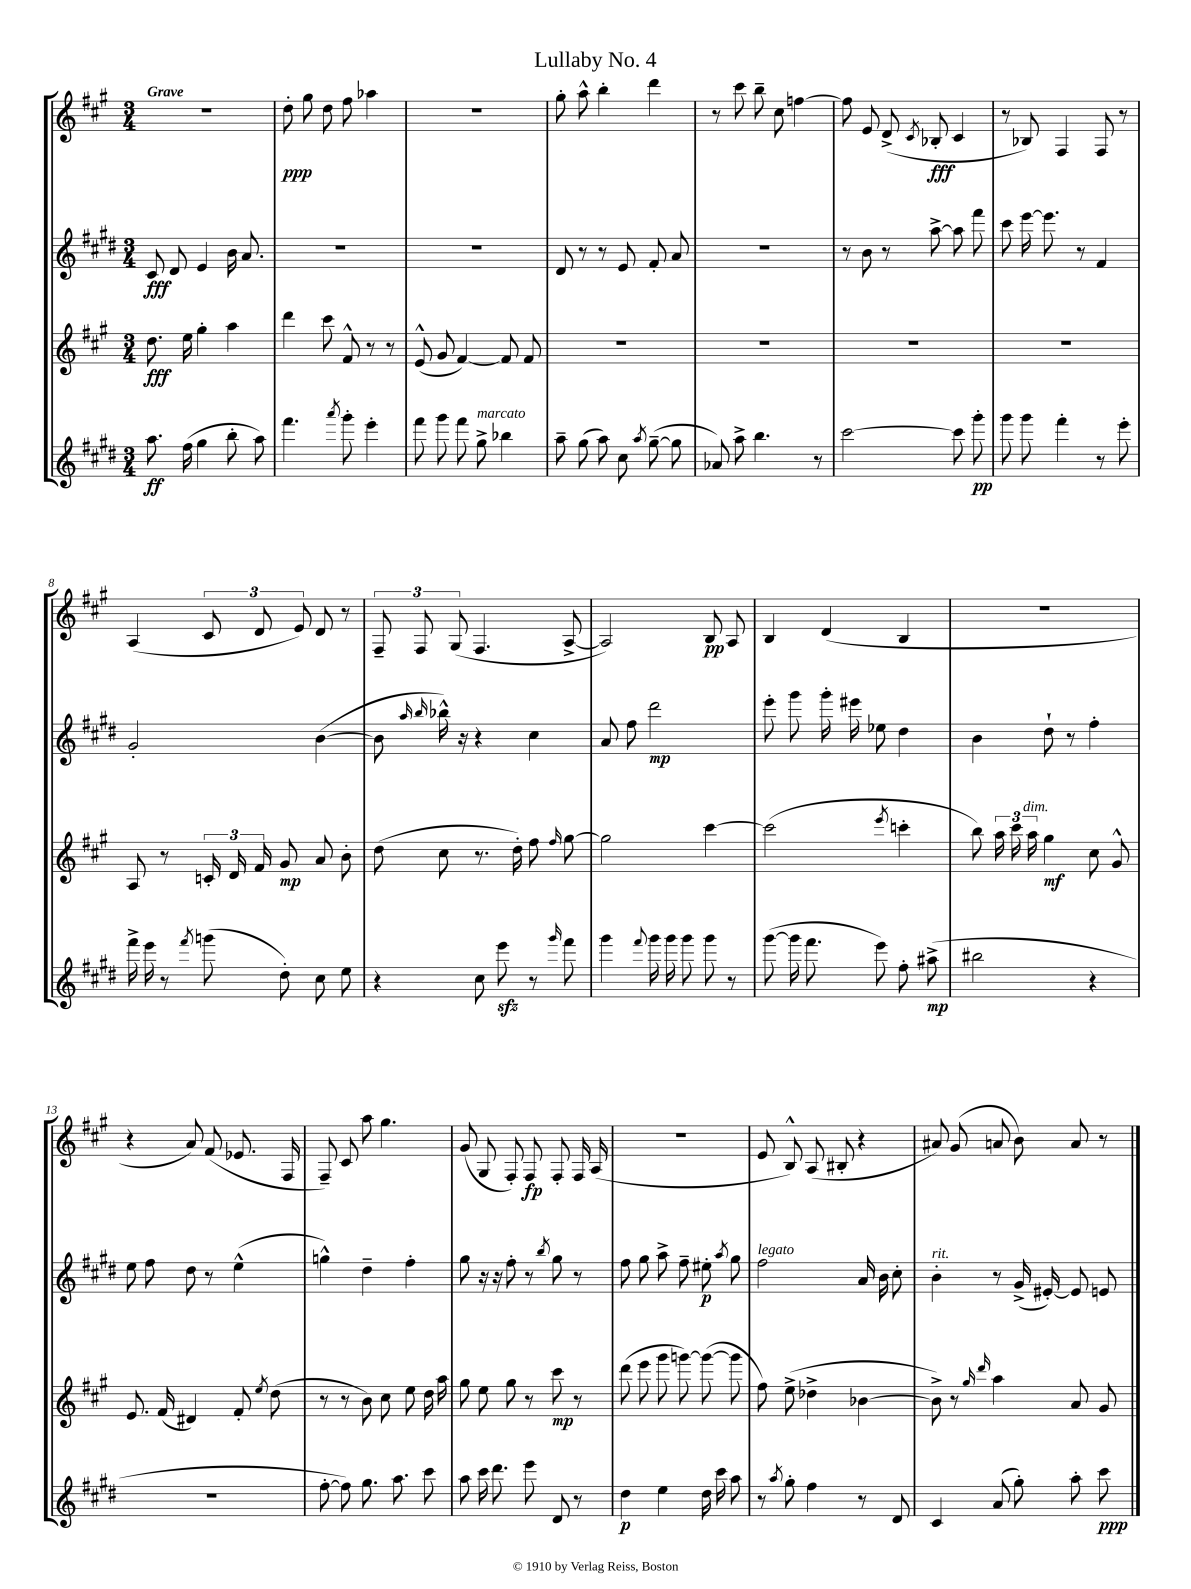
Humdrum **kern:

**kern	**kern	**kern	**kern
*staff4	*staff3	*staff2	*staff1
*clefG2	*clefG2	*clefG2	*clefG2
*k[f#c#g#d#]	*k[f#c#g#]	*k[f#c#g#d#]	*k[f#c#g#]
*M3/4	*M3/4	*M3/4	*M3/4
8.aa	8.dd	8c#	2.r
.	.	8d#	.
(16ff#	16ee	.	.
4gg#	4gg#'	4e	.
8bb'	4aa	16b	.
.	.	8.a	.
8aa)	.	.	.
=	=	=	=
4.fff#	4ddd	2.r	8dd'
.	.	.	8gg#
.	8ccc#	.	8dd
8qaaa	.	.	.
8ggg#'	8f#^^	.	8ff#
4eee'	8r	.	4aa-
.	8r	.	.
=	=	=	=
8fff#	(8e^^	2.r	2.r
8ggg#	8g#	.	.
8fff#	[4f#)	.	.
8gg#^	.	.	.
4bb-	8f#]	.	.
.	8f#	.	.
=	=	=	=
8aa~	2.r	8d#	8gg#'
(8gg#	.	8r	8aa^^
8aa)	.	8r	4bb'
8cc#	.	8e	.
8qaa	.	.	.
([8gg#~	.	8f#'	4ddd
8gg#]	.	8a	.
=	=	=	=
8a-)	2.r	2.r	8r
8aa^	.	.	8ccc#
4.bb	.	.	8bb~
.	.	.	8cc#
.	.	.	[4ff
8r	.	.	.
=	=	=	=
[2ccc#	2.r	8r	8ff]
.	.	8b	8e
.	.	8r	(8d^
.	.	.	8qc#
.	.	[8aa^	8B-'
8ccc#]	.	8aa]	4c#
8ggg#'	.	8fff#	.
=	=	=	=
8ggg#	2.r	8ccc#	8r
8ggg#	.	[16eee	8B-)
.	.	8.eee]	.
4fff#'	.	.	4F#
.	.	8r	.
8r	.	4f#	8F#
8eee'	.	.	8r
=	=	=	=
16fff#^	8A	2g#'	(4A
16eee	.	.	.
8r	8r	.	.
8qfff#	.	.	.
(8ggg	24c'	.	12c#
.	24d	.	.
.	24f#	.	12d
8dd#')	8g#	.	.
.	.	.	12e)
8cc#	8a	([4b	8d
8ee	8b'	.	8r
=	=	=	=
4r	(8dd	8b]	12F#~
.	.	.	12F#
.	.	16qqaa	.
.	.	16qqbb	.
.	8cc#	16bb-^^)	.
.	.	.	(12G#
.	.	16r	.
8cc#	8.r	4r	4.F#
8eee	.	.	.
.	16dd')	.	.
8r	8ff#	4cc#	.
16qqggg#	16qqff#	.	.
8fff#	[8gg#	.	[8A^
=	=	=	=
4ggg#	2gg#]	8a	2A])
.	.	8ff#	.
8qqfff#	.	.	.
16ggg#	.	2ddd#	.
16ggg#	.	.	.
8ggg#	.	.	.
8ggg#	[4ccc#	.	8B
8r	.	.	8A
=	=	=	=
([8ggg#	(2ccc#]	8eee'	4B
16ggg#]	.	8ggg#	.
8.fff#	.	.	.
.	.	16ggg#'	(4d
.	.	16eee#	.
8eee)	.	8ee-	.
.	8qeee	.	.
8ff#'	4ccc'	4dd#	4B
(8aa#^	.	.	.
=	=	=	=
2bb#	8bb)	4b	2.r
.	24aa	.	.
.	24ccc#	.	.
.	24aa	.	.
.	4gg#	8dd#`	.
.	.	8r	.
4r	8cc#	4ff#'	.
.	8g#^^	.	.
=	=	=	=
2.r	8.e	8ee	4r
.	.	8ff#	.
.	(16f#	.	.
.	4d#)	8dd#	8a)
.	.	8r	(8f#
.	8f#'	(4ee^^	8.e-
.	8qee	.	.
.	(8dd	.	.
.	.	.	16F#
=	=	=	=
[8ff#'	8r	4gg^^)	8F#~)
8ff#])	8r	.	8c#
8.gg#	8b)	4dd#~	8aa
.	8cc#	.	4.gg#
8.aa	.	.	.
.	8ee	4ff#'	.
8ccc#	16dd	.	.
.	16aa	.	.
=	=	=	=
8aa	8gg#	8gg#	(8g#
16ccc#	8ee	16r	8G#
8.ddd#	.	16r	.
.	8gg#	8ff#'	8F#')
8eee	8r	8r	8F#
.	.	8qbb	.
8d#	8ccc#	8gg#	8F#'
8r	8r	8r	16F#
.	.	.	(16A
=	=	=	=
4dd#	(8ddd	8ff#	2.r
.	8eee	8gg#	.
4ee	8ggg#	8aa^	.
.	[8ggg)	8ff#~	.
16dd#	(8ggg_	8ee#'	.
16ccc#	.	.	.
.	.	8qaa	.
8aa	8ggg]	8gg#	.
=	=	=	=
8r	8ff#)	2ff#	8e
8qaa	.	.	.
8gg#'	(8ee^	.	8B^^)
4ff#	4dd-^	.	(8A
.	.	.	8B#'
8r	[4b-	16a	4r
.	.	16b	.
8d#	.	8cc#'	.
=	=	=	=
4c#	8b-^])	4b'	8a#)
.	8r	.	(8g#
.	16qqgg#	.	.
.	16qqddd	.	.
(8a	4aa	8r	8a
8gg#')	.	(16g#^	8b)
.	.	[16e#')	.
8aa'	8a	8e#]	8a
8ccc#	8g#	8e	8r
==	==	==	==
*-	*-	*-	*-
